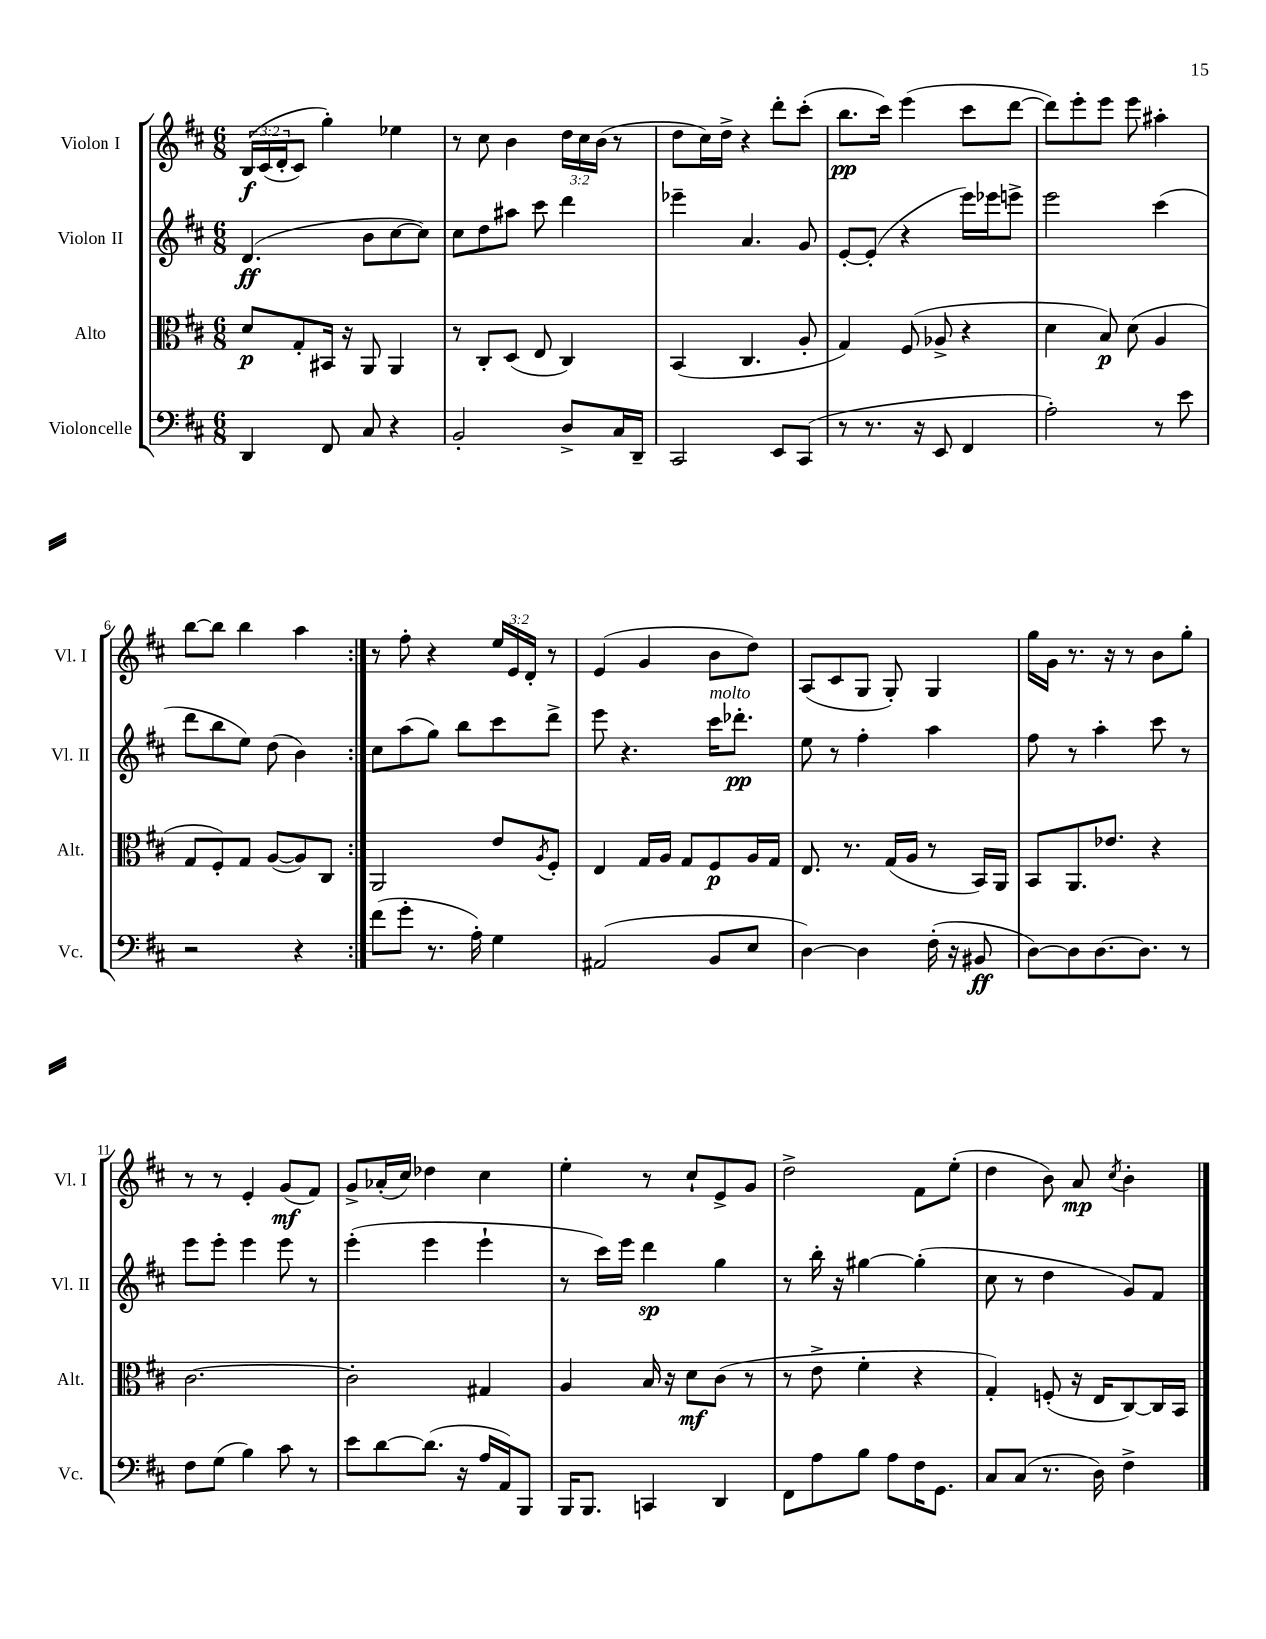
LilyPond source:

<<
\new StaffGroup <<
\new Staff = "s0" \with { instrumentName = "Violon I" shortInstrumentName = "Vl. I" } {
    \clef treble \key d \major \numericTimeSignature \time 6/8 \override Staff.TupletNumber.text = #tuplet-number::calc-fraction-text
    \repeat volta 2 { \tuplet 3/2 { b16\f\( cis'16( d'16-. } cis'8) g''4-.\) ees''4 |
    r8 cis''8 b'4 \tuplet 3/2 { d''16 cis''16 b'16( } r8 |
    d''8 cis''16) d''16-> r4 d'''8-. cis'''8-.( |
    b''8.\pp cis'''16) e'''4( cis'''8 d'''8~ |
    d'''8) e'''8-. e'''8 e'''8 ais''4-. |
    b''8~ b''8 b''4 a''4 | }
    r8 fis''8-. r4 \tuplet 3/2 { e''16 e'16 d'16-. } r8 |
    e'4( g'4 b'8 d''8) |
    a8( cis'8 g8 g8-.) g4 |
    g''16 g'16 r8. r16 r8 b'8 g''8-. |
    r8 r8 e'4-. g'8\mf( fis'8) |
    g'8-> aes'16-.( cis''16) des''4 cis''4 |
    e''4-. r8 cis''8-! e'8-> g'8 |
    d''2-> fis'8 e''8-.( |
    d''4 b'8) a'8\mp \acciaccatura { cis''8 } b'4-. \bar "|." |
}
\new Staff = "s1" \with { instrumentName = "Violon II" shortInstrumentName = "Vl. II" } {
    \clef treble \key d \major \numericTimeSignature \time 6/8
    \repeat volta 2 { d'4.\ff( b'8 cis''8~ cis''8) |
    cis''8 d''8 ais''8 cis'''8 d'''4 |
    ees'''4-- a'4. g'8 |
    e'8~-. e'8-.( r4 e'''16) ees'''16 e'''8-> |
    e'''2 cis'''4( |
    d'''8 b''8 e''8) d''8( b'4) | }
    cis''8 a''8( g''8) b''8 cis'''8 d'''8-> |
    e'''8 r4. cis'''16^\markup { \italic "molto" } des'''8.-.\pp |
    e''8 r8 fis''4-. a''4 |
    fis''8 r8 a''4-. cis'''8 r8 |
    e'''8 e'''8-. e'''4 e'''8 r8 |
    e'''4-.( e'''4 e'''4-! |
    r8 cis'''16) e'''16 d'''4\sp g''4 |
    r8 b''16-. r16 gis''4~ gis''4-.( |
    cis''8 r8 d''4 g'8) fis'8 \bar "|." |
}
\new Staff = "s2" \with { instrumentName = "Alto" shortInstrumentName = "Alt." } {
    \clef alto \key d \major \numericTimeSignature \time 6/8
    \repeat volta 2 { d'8\p g8-. bis,16 r16 a,8 a,4 |
    r8 cis8-. d8( e8 cis4) |
    b,4( cis4. a8-. |
    g4) fis8( aes8-> r4 |
    d'4 b8\p) d'8( a4 |
    g8 fis8-.) g8 a8~( a8) cis8 | }
    a,2 e'8 \acciaccatura { a8 } fis8-. |
    e4 g16 a16 g8 fis8\p a16 g16 |
    e8. r8. g16( a16 r8 b,16) a,16 |
    b,8 a,8. ees'8. r4 |
    cis'2.~ |
    cis'2-. gis4 |
    a4 b16 r16 d'8\mf cis'8( r8 |
    r8 e'8-> fis'4-. r4 |
    g4-.) f8-.( r16 e16 cis8~) cis16 b,16 \bar "|." |
}
\new Staff = "s3" \with { instrumentName = "Violoncelle" shortInstrumentName = "Vc." } {
    \clef bass \key d \major \numericTimeSignature \time 6/8
    \repeat volta 2 { d,4 fis,8 cis8 r4 |
    b,2-. d8-> cis16 d,16-- |
    cis,2 e,8 cis,8( |
    r8 r8. r16 e,8 fis,4 |
    a2-.) r8 e'8 |
    r2 r4 | }
    fis'8( g'8-. r8. a16-.) g4 |
    ais,2( b,8 e8 |
    d4~) d4 fis16-.( r16 bis,8\ff |
    d8~) d8 d8.~ d8. r8 |
    fis8 g8( b4) cis'8 r8 |
    e'8 d'8~ d'8.( r16 a16 a,16) b,,8 |
    b,,16 b,,8. c,4 d,4 |
    fis,8 a8 b8 a8 fis16 g,8. |
    cis8 cis8( r8. d16) fis4-> \bar "|." |
}
>>
>>
